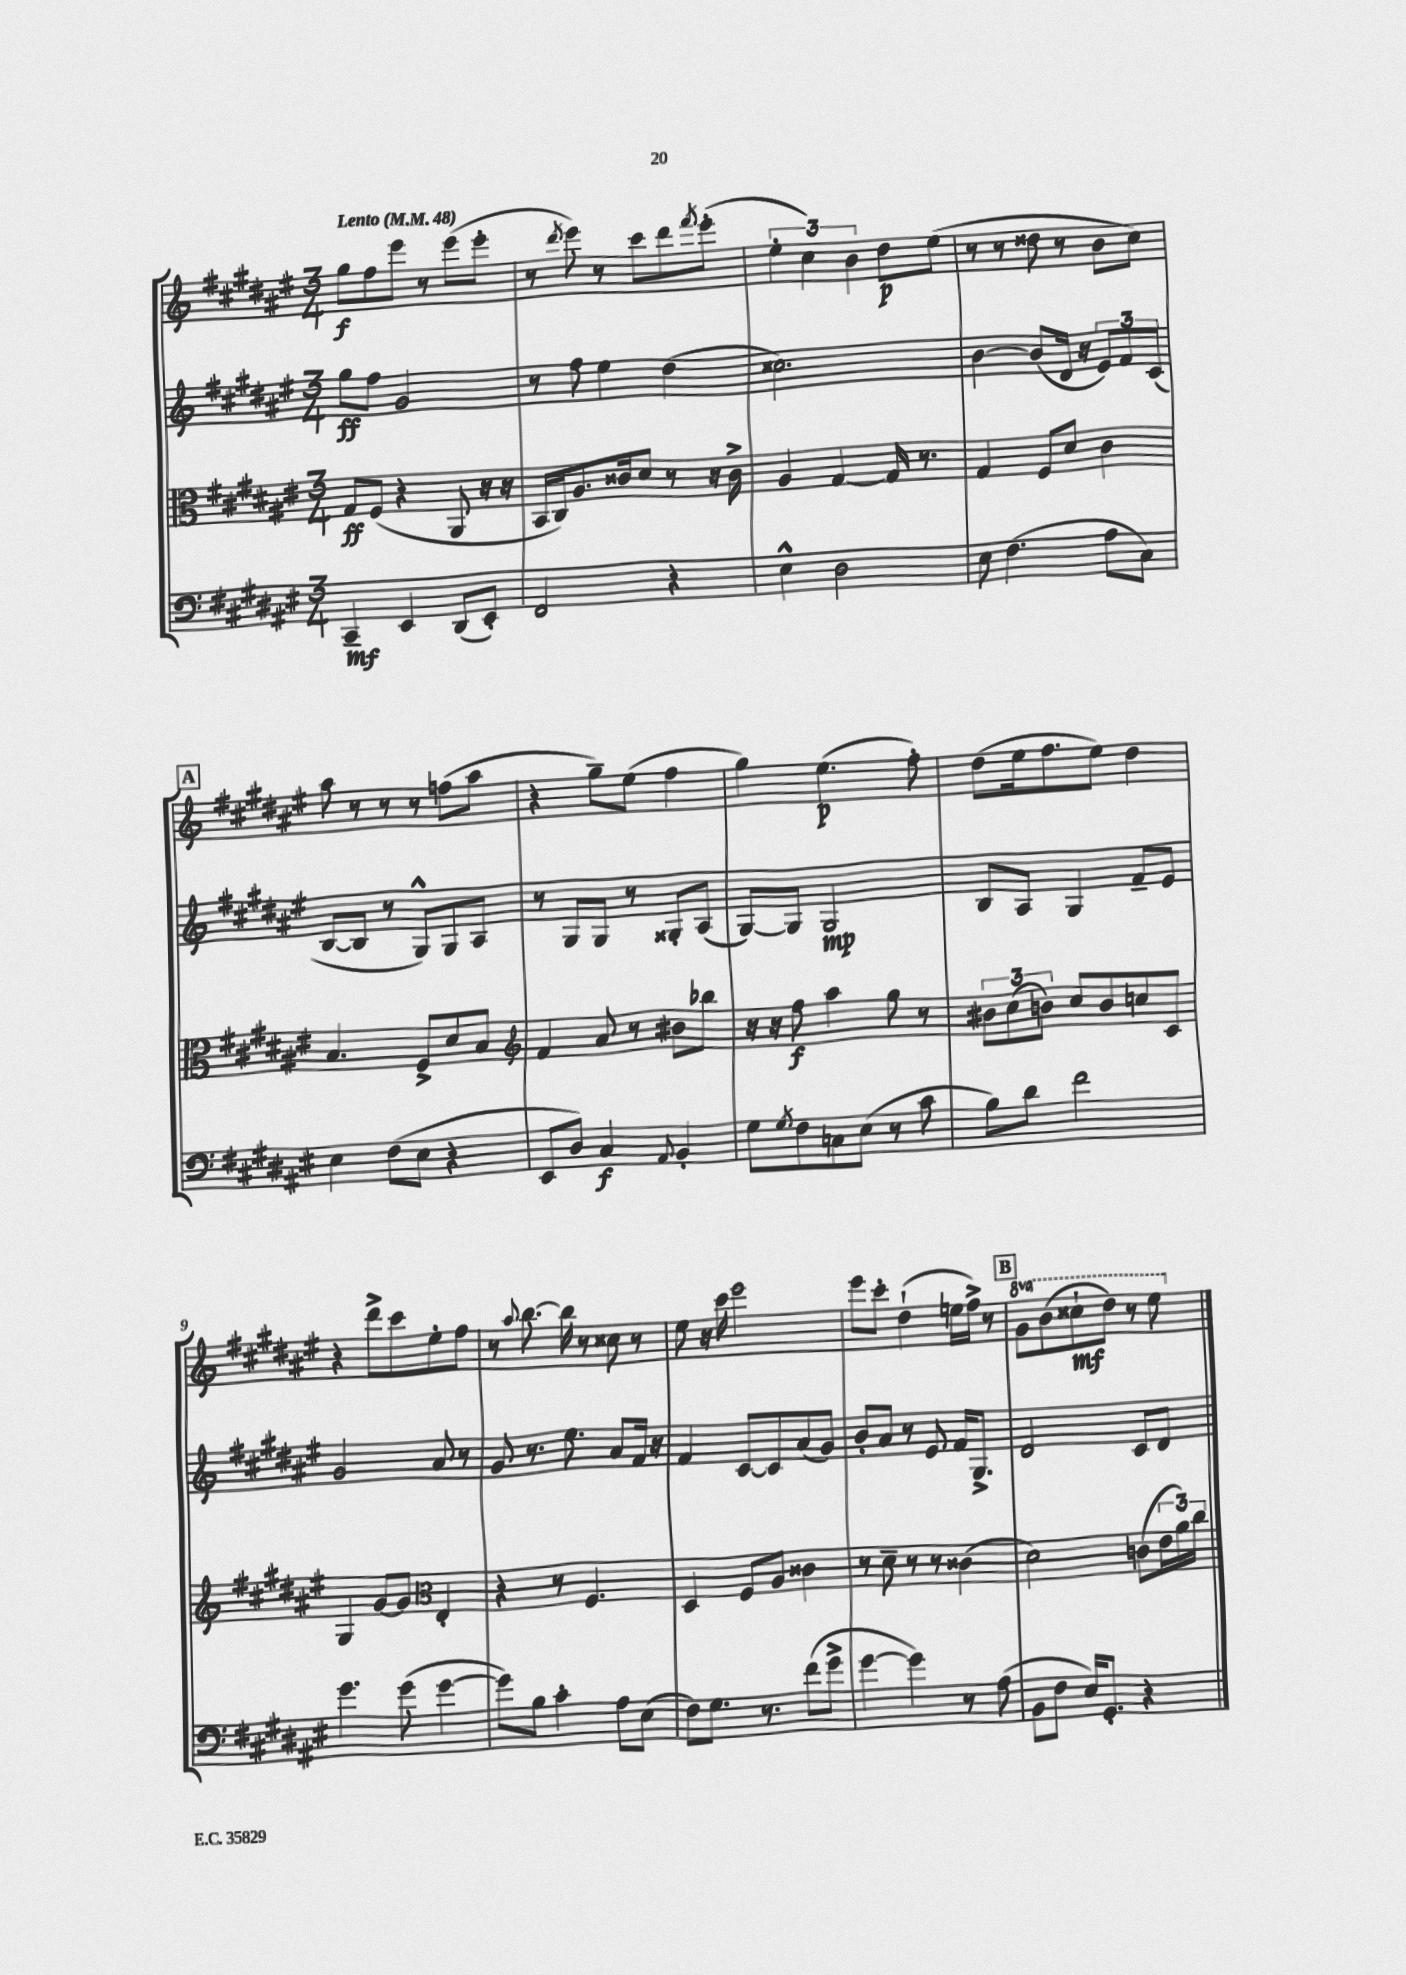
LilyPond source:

<<
\new StaffGroup <<
\new Staff = "s0" {
    \clef treble \key fis \major \numericTimeSignature \time 3/4 \set Staff.ottavationMarkups = #ottavation-simple-ordinals \tempo "Lento" 4 = 48
    gis''8\f fis''8 eis'''8 r8 eis'''8( eis'''8-. |
    r8 \acciaccatura { dis'''8 } eis'''8) r8 cis'''8 dis'''8 \acciaccatura { fis'''8 } eis'''8-.( |
    \tuplet 3/2 { eis''4-. cis''4) b'4 } dis''8\p eis''8( |
    r8 r8 disis''8 r8 b'8 cis''8) |
    \mark \markup { \box "A" } ais''8 r8 r8 r8 f''8( ais''8 |
    r4 gis''8--) eis''8( fis''4 |
    gis''4) eis''4.\p( fis''8-.) |
    dis''8( eis''16 fis''8. eis''8) dis''4 |
    r4 dis'''8-> cis'''8 eis''8-. fis''8 |
    r8 \appoggiatura { ais''8 } b''8.~ b''16 r8 cisis''8 r8 |
    eis''8 r16 cis'''16 eis'''2 |
    eis'''8 cis'''8-. dis''4-!( e''16 fis''16->) r8 |
    \mark \markup { \box "B" } \ottava #1 gis''8 b''8( cisis'''8-!\mf dis'''8) r8 eis'''8 \ottava #0 \bar "|." |
}
\new Staff = "s1" {
    \clef treble \key fis \major \numericTimeSignature \time 3/4
    gis''8\ff fis''8 gis'2 |
    r8 fis''8 eis''4 dis''4( |
    cisis''2.) |
    b'4~ b'8( dis'16 r16 \tuplet 3/2 { eis'8) fis'8 cis'8( } |
    \mark \markup { \box "A" } b8~ b8 r8 gis8-^) gis8 ais8 |
    r8 gis8 gis8 r8 gisis8-. ais8( |
    gis8~) gis8 gis2\mp |
    b8 ais8 gis4 fis'8-- eis'8 |
    gis'2 ais'8 r8 |
    gis'8 r8. eis''8. ais'8 fis'16 r16 |
    fis'4 cis'8~ cis'8 ais'8( gis'8) |
    b'8-. ais'8 r8 eis'8 fis'16 gis8.-> |
    \mark \markup { \box "B" } dis'2 cis'8 dis'8 \bar "|." |
}
\new Staff = "s2" {
    \clef alto \key fis \major \numericTimeSignature \time 3/4
    gis8\ff fis8( r4 ais,8 r16 r16 |
    b,16 cis16) ais8. cisis'16 dis'8 r8 r16 cisis'16-> |
    ais4 gis4~ gis16 r8. |
    gis4 fis8 dis'8 cis'4 |
    \mark \markup { \box "A" } b4. fis8-> dis'8 b8 |
    \clef treble fis'4 ais'8 r8 bis'8 bes''8 |
    r16 r16 fis''8\f ais''4 gis''8 r8 |
    \tuplet 3/2 { bis'8 cis''8( b'8) } cis''8 b'8 c''8 cis'8 |
    gis4 gis'8~ gis'8 \clef alto eis4-. |
    r4 r8 fis4. |
    dis4 fis8 ais8 cisis'4 |
    r8 dis'8-- r8 r8 cisis'4( |
    \mark \markup { \box "B" } dis'2) c'8( \tuplet 3/2 { eis'16 ais'16) cis''16 } \bar "|." |
}
\new Staff = "s3" {
    \clef bass \key fis \major \numericTimeSignature \time 3/4
    cis,4--\mf eis,4 dis,8( eis,8-.) |
    fis,2 r4 |
    eis4-^ dis2 |
    eis8 fis4.( ais8 cis8) |
    \mark \markup { \box "A" } eis4 fis8( eis8 r4 |
    eis,8 dis8) cis4\f \appoggiatura { ais,8 } b,4-. |
    gis8 \acciaccatura { gis8 } fis8 c8 eis8( r8 cis'8 |
    b8) dis'8 fis'2 |
    gis'4. gis'8( gis'4~ |
    gis'8) b8 cis'4-. ais8 eis8( |
    fis8) gis8. r8. fis'8( gis'8-> |
    gis'4~ gis'4) r8 ais8( |
    \mark \markup { \box "B" } b,8 fis8 eis16) gis,8.-. r4 \bar "|." |
}
>>
>>
